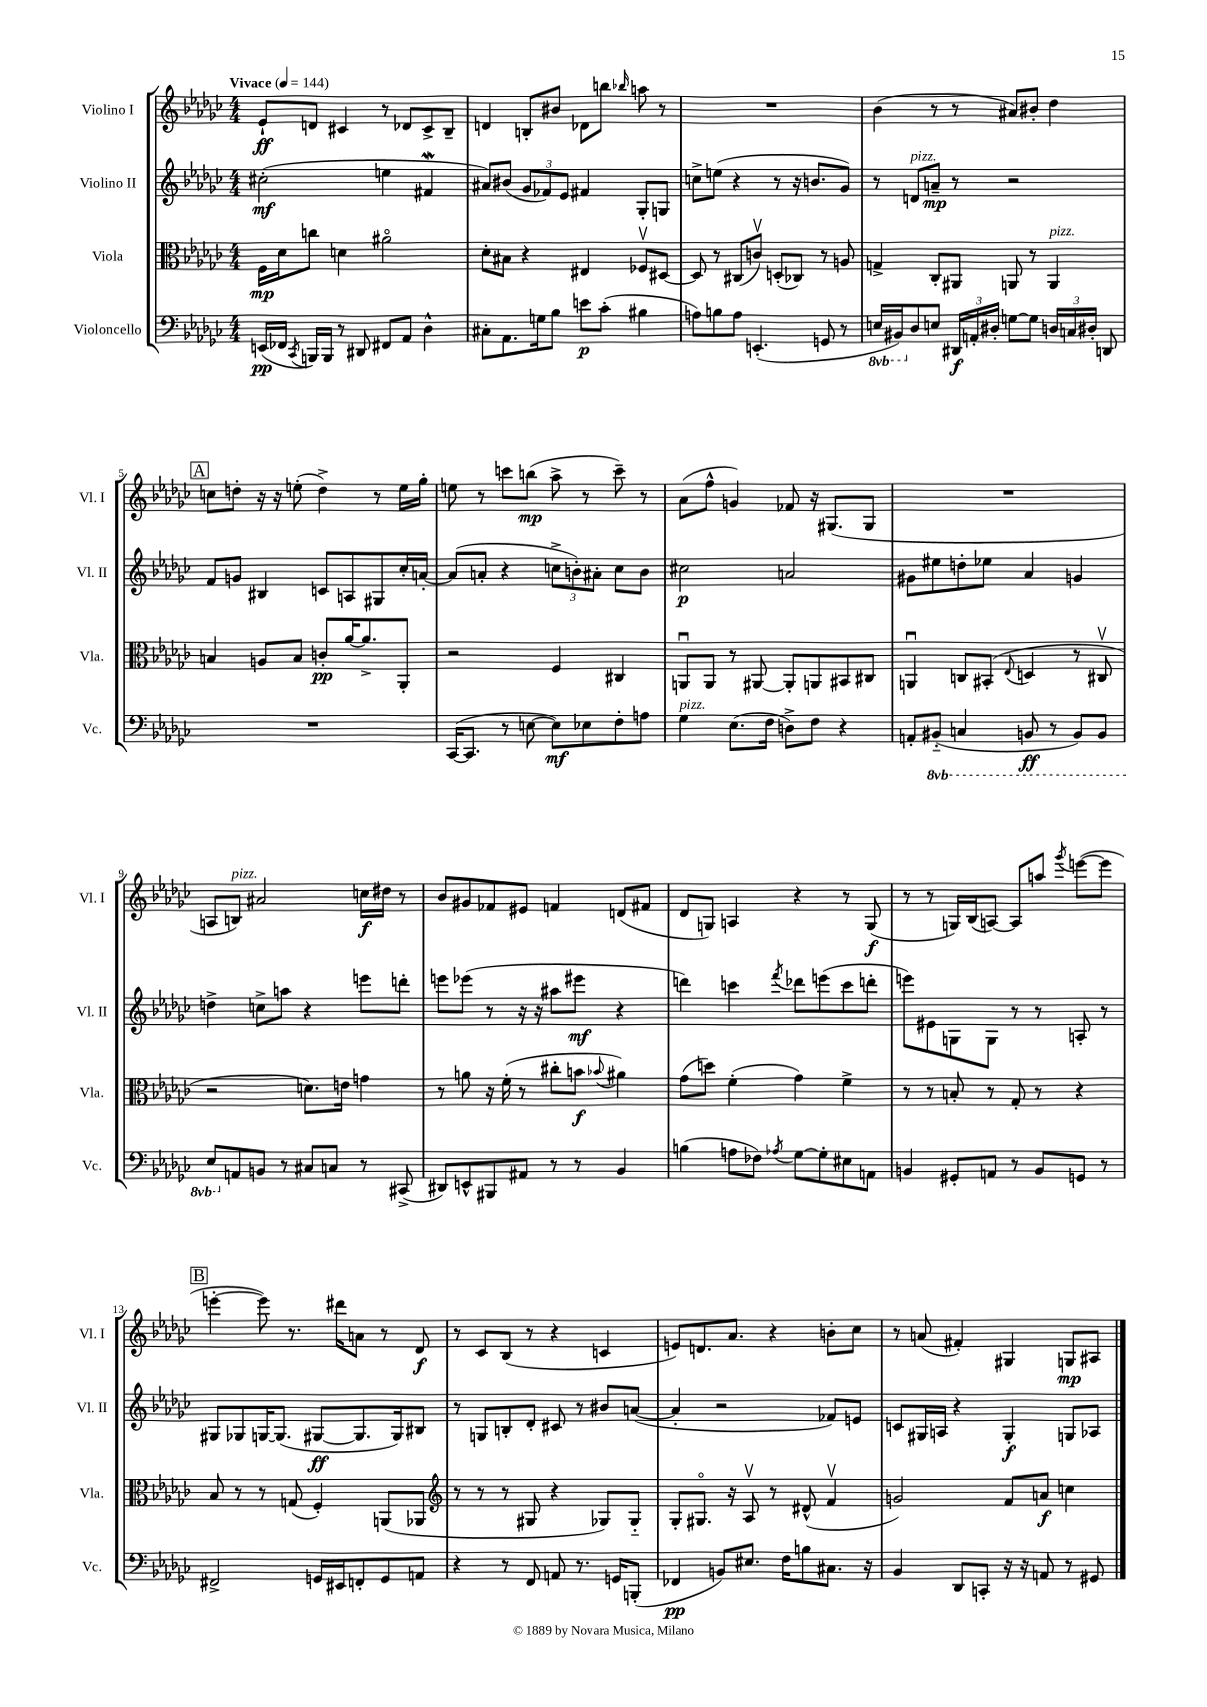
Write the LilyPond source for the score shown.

<<
\new StaffGroup <<
\new Staff = "s0" \with { instrumentName = "Violino I" shortInstrumentName = "Vl. I" } {
    \clef treble \key ges \major \numericTimeSignature \time 4/4 \tempo "Vivace" 4 = 144
    \autoBeamOff ees'8[-!\ff d'8] cis'4 r8 des'8[ cis'8-> bes8]-- |
    d'4 b8[-. bis'8] des'8[ b''8] \grace { bes''16 } a''8 r8 |
    R1 |
    bes'4( r8 r8 ais'8[) bis'8]-. des''4 |
    \mark \markup { \box "A" } c''8[ d''8]-. r16 r16 e''8-.( d''4->) r8 e''16[ ges''16]-. |
    e''8 r8 c'''8[ b''8]\mp( aes''8-> r8 c'''8--) r8 |
    aes'8[( f''8]-^ g'4) fes'8 r16 gis8.[( gis8] |
    R1 |
    a8[ b8]^\markup { \italic "pizz." }) ais'2 c''16[\f dis''16] r8 |
    bes'8[ gis'8 fes'8 eis'8] f'4 d'8[( fis'8] |
    des'8[ g8]) a4 r4 r8 g8\f( |
    r8 r8 g16[) bes16( a8]~) a8[ a''8] \acciaccatura { ges'''8 } e'''8[~( e'''8] |
    \mark \markup { \box "B" } e'''4~-. e'''8) r8. dis'''16[ a'8] r8 des'8\f |
    r8 ces'8[ bes8]( r8 r4 c'4 |
    e'8[) d'8. aes'8.] r4 b'8[-. ces''8] |
    r8 a'8( fis'4-.) gis4 g8[\mp ais8] \bar "|." |
}
\new Staff = "s1" \with { instrumentName = "Violino II" shortInstrumentName = "Vl. II" } {
    \clef treble \key ges \major \numericTimeSignature \time 4/4
    \autoBeamOff cis''2-.\mf( e''4 fis'4\mordent |
    ais'8[) bis'8]( \tuplet 3/2 { ges'8[ fes'8) ees'8] } fis'4 ges8[-. g8] |
    c''8[-> e''8]( r4 r8 r16 b'8.[ ges'8]) |
    r8 d'8[^\markup { \italic "pizz." } a'8]--\mp r8 r2 |
    \mark \markup { \box "A" } f'8[ g'8] bis4 c'8[ a8 gis8 ces''16-. a'16]~-. |
    a'8[( a'8]-. r4 \tuplet 3/2 { c''8[-> b'8-.) ais'8]-. } c''8[ b'8] |
    cis''2\p a'2 |
    gis'8[ eis''8 d''8-. ees''8] aes'4 g'4 |
    d''4-> c''8[-> a''8] r4 e'''8[ d'''8]-. |
    e'''8[ ees'''8]( r8 r16 r16 ais''8[ eis'''8]\mf r4 |
    d'''4) c'''4 \acciaccatura { f'''8 } des'''8[ e'''8( c'''8 d'''8]-. |
    e'''8[) eis'8 g8 g8] r8 r8 a8-. r8 |
    \mark \markup { \box "B" } gis8[ ges8 g16~ g8.]( gis8[~\ff gis8. gis16) bis8] |
    r8 g8[ b8-. des'8]-. cis'8 r8 bis'8[ a'8]~( |
    a'4-. r2 fes'8[) e'8] |
    c'8[ gis16 a16] r4 gis4-.\f g8[ aes8] \bar "|." |
}
\new Staff = "s2" \with { instrumentName = "Viola" shortInstrumentName = "Vla." } {
    \clef alto \key ges \major \numericTimeSignature \time 4/4
    \autoBeamOff f16[\mp des'16 c''8] d'4 ais'2\flageolet |
    des'8[-. bis8] r4 eis4 fes8[\upbow dis8]~ |
    dis8 r8 cis8[( c'8]\upbow) d8[-.( ces8]) r8 a8 |
    g4-> ces8[-. ais,8] a,8 r8 a,4^\markup { \italic "pizz." } |
    \mark \markup { \box "A" } b4 a8[ b8] c'8[-.\pp aes'16~ aes'8.-> aes,8]-. |
    r2 f4 cis4 |
    a,8[\downbow a,8] r8 ais,8~ ais,8[-. a,8 bis,8 cis8] |
    a,4\downbow c8[ bis,8]-.( \appoggiatura { ees8 } d4 r8 cis8\upbow |
    r2 d'8.[) e'16] g'4 |
    r8 a'8 r16 f'16-.( r8 cis''8[-. b'8]\f \appoggiatura { bes'8 } ais'4) |
    ges'8[( d''8]) f'4-.( ges'4) f'4-> |
    r8 r8 b8-. r8 ges8-. r8 r4 |
    \mark \markup { \box "B" } bes8 r8 r8 g8( f4-.) a,8[( aes,8] |
    \clef treble r8 r8 r8 gis8 r4 ges8[) ges8]-_ |
    ges8[-. gis8.]\flageolet r16 aes8\upbow r8 dis'8-^( f'4\upbow |
    g'2) f'8[ a'8]\f c''4 \bar "|." |
}
\new Staff = "s3" \with { instrumentName = "Violoncello" shortInstrumentName = "Vc." } {
    \clef bass \key ges \major \numericTimeSignature \time 4/4 \set Staff.ottavationMarkups = #ottavation-simple-ordinals
    \autoBeamOff e,16[\pp( fes,16] \acciaccatura { ces,8 } b,,16[) b,,16] r8 dis,8 fis,8[ aes,8] des4-^ |
    cis8[-. aes,8. g16 bes8] e'8[\p ces'8]-.( bis4 |
    a8[) b8 a8] e,4.-.( g,8 r8 |
    \ottava #-1 e,16[ bis,,16) \ottava #0 des8 e8] \tuplet 3/2 { dis,16[\f a,16-. dis16]-. } g8[~ g8] \tuplet 3/2 { d16[ c16 dis16]-. } d,8 |
    \mark \markup { \box "A" } R1 |
    ces,16[~( ces,8.] r8 e8~ e8[\mf) ees8 f8-. a8] |
    ges4^\markup { \italic "pizz." } ees8.[( f16] d8[->) f8] r4 |
    a,8[-. \ottava #-1 bis,,8]-_( c,4 b,,8\ff r8 b,,8[) b,,8] |
    ees,8[ \ottava #0 a,8 b,8] r8 cis8[ c8] r8 cis,8->( |
    dis,8[) e,8-^ bis,,8 ais,8] r8 r8 bes,4 |
    b4( a8[ fes8]) \acciaccatura { aes8 } ges8[~ ges8-. eis8 a,8] |
    b,4 gis,8[-. a,8] r8 b,8[ g,8] r8 |
    \mark \markup { \box "B" } fis,2-> g,16[ eis,16 f,8-. g,8 a,8] |
    r4 r8 f,8 a,8 r8. g,16[ b,,8]-.( |
    fes,4\pp b,8[) eis8.] f16[ b8 cis8.] r16 |
    bes,4 des,8[ c,8]-. r16 r16 a,8 r8 gis,8 \bar "|." |
}
>>
>>
